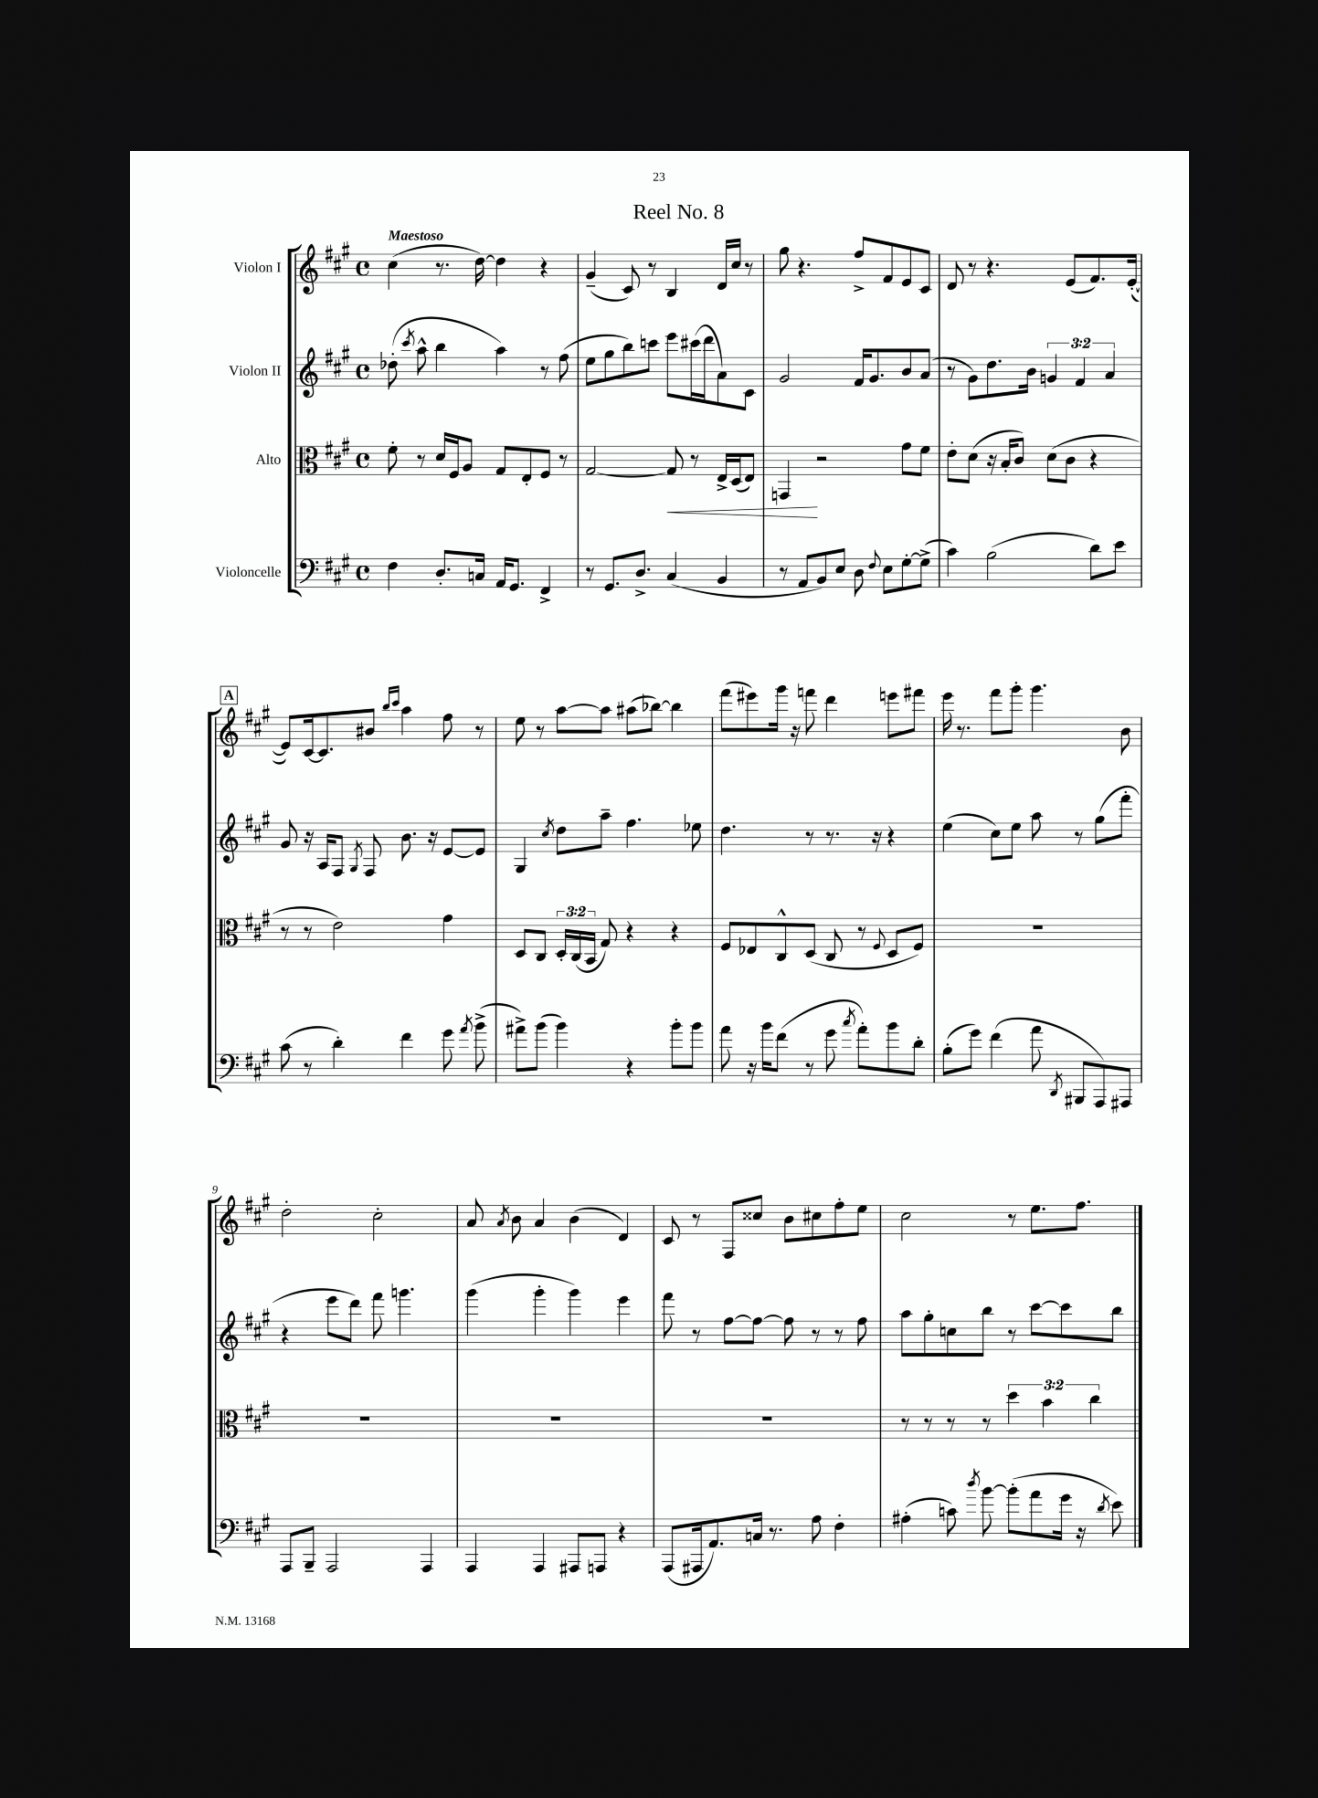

**kern	**kern	**dynam	**kern	**kern
*part4	*part3	*part3	*part2	*part1
*staff4	*staff3	*staff3	*staff2	*staff1
*I"Violoncelle	*I"Alto	*	*I"Violon II	*I"Violon I
*clefF4	*clefC3	*	*clefG2	*clefG2
*k[f#c#g#]	*k[f#c#g#]	*	*k[f#c#g#]	*k[f#c#g#]
*M4/4	*M4/4	*	*M4/4	*M4/4
*met(c)	*met(c)	*	*met(c)	*met(c)
=1	=1	=1	=1	=1
!	!	!	!	!LO:TX:a:B:t=Maestoso
4F#\	8f#'\	.	(8dd-X'\	(4cc#\
.	.	.	8qccc#/	.
.	8r	.	8aa^^\	.
8.D'/L	16d/LL	.	4bb\	8.r
.	16F#/J	.	.	.
.	8A/J	.	.	.
16Cn/Jk	.	.	.	[16dd\)
16AA/KL	8G#/L	.	4aa\)	4dd\]
8.GG#/J	.	.	.	.
.	8E'/	.	.	.
4FF#^/	8F#/J	.	8r	4r
.	8r	.	(8ff#\	.
=2	=2	=2	=2	=2
8r	[2G#/	.	8ee\L	(4g#~/
8.GG#/L	.	.	8gg#\	.
.	.	.	8bb\)	8c#/)
8.D^/J	.	.	.	.
.	.	.	8cccn\J	8r
!	!	!LO:HP:b	!	!
(4C#/	8G#/]	<	8eee\L	4B/
.	8r	.	(16ccc#X\L	.
.	.	.	16ddd\J	.
4BB/	16E^/LL	.	8a\)	16d/LL
.	(16D/J	.	.	16cc#/JJ
.	8E/J)	.	8c#\J	8r
=3	=3	=3	=3	=3
8r	4GGn/	.	2g#/	8gg#\
8AA/L	.	.	.	4.r
8BB/)	2r	[	.	.
8E/J	.	.	.	.
8D\	.	.	16f#/KL	8ff#^/L
.	.	.	8.g#/	.
8qqF#/	.	.	.	.
8E\L	.	.	.	8f#/
[8G#'\	8g#\L	.	8b/	8e/
(8G#^\J]	8f#\J	.	(8a/J	8c#/J
=4	=4	=4	=4	=4
4c#\)	8e'\L	.	8r	8d/
.	(8d\J	.	8g#\L)	8r
(2B\	16r	.	8.dd\	4.r
.	16B'/KL	.	.	.
.	8c#/J)	.	.	.
.	.	.	16b\Jk	.
.	(8d\L	.	6gn/	.
.	8c#\J	.	.	(8e/L
.	.	.	6f#/	.
8d\L)	4r	.	.	8.f#/)
.	.	.	6a/	.
8e\J	.	.	.	.
.	.	.	.	([16e'/Jk
!!LO:LB:g=z
!!LO:REH:place=s1:t=A
=5	=5	=5	=5	=5
(8c#\	8r	.	8g#/	8e/L])
8r	8r	.	16r	[16c#/k
.	.	.	16A/KL	8.c#/]
4d'\)	2e\)	.	8F#/J	.
.	.	.	8qG#/	.
.	.	.	8F#/	8b#X/J
.	.	.	.	16qqbb/LL
.	.	.	.	16qqccc#/JJ
4f#\	.	.	8.b\	4aa\
.	.	.	16r	.
8g#\	4g#\	.	[8e/L	8ff#\
8qa/	.	.	.	.
(8b^\	.	.	8e/J]	8r
=6	=6	=6	=6	=6
8a#X^\L)	8D/L	.	4G#/	8ee\
(8b\J	8C#/J	.	.	8r
.	.	.	8qcc#/	.
4b\)	24D'/LL	.	8dd\L	[8aa\L
.	(24C#/	.	.	.
.	24BB/JJ	.	.	.
.	8G#/)	.	8aa~\J	8aa\J]
4r	4r	.	4.ff#\	(8aa#X\L
.	.	.	.	[8bb-X\J)
8b'\L	4r	.	.	4bb-\]
8b\J	.	.	8ee-X\	.
=7	=7	=7	=7	=7
8a\	8F#/L	.	4.dd\	(8fff#\L
16r	8E-X/	.	.	8eee#X\)
16b\KL	.	.	.	.
(8f#\J	8C#^^/	.	.	16ggg#\Jk
.	.	.	.	16r
8r	(8D/J	.	8r	8fffn\
8g#\	8C#/	.	8.r	4ddd\
8qcc#/	.	.	.	.
8a'\L)	8r	.	.	.
.	.	.	16r	.
.	8qqF#/	.	.	.
8b\	8D/L	.	4r	8eeen\L
8d'\J	8F#/J)	.	.	8fff#X\J
=8	=8	=8	=8	=8
(8B'\L	1r	.	(4ee\	16eee\
.	.	.	.	8.r
8g#\J)	.	.	.	.
(4f#\	.	.	8cc#\L)	8fff#\L
.	.	.	8ee\J	8ggg#'\J
8a\	.	.	8aa\	4.ggg#\
8qDD/	.	.	.	.
8BBB#X/L	.	.	8r	.
8AAA/)	.	.	(8gg#\L	.
8AAA#X/J	.	.	8fff#'\J	8b\
!!LO:LB:g=z
=9	=9	=9	=9	=9
8AAA/L	1r	.	4r	2dd'\
8BBB~/J	.	.	.	.
2AAA/	.	.	8eee\L	.
.	.	.	8ddd\J)	.
.	.	.	8fff#\	2cc#'\
.	.	.	4.gggn\	.
4AAA/	.	.	.	.
=10	=10	=10	=10	=10
4AAA/	1r	.	(4ggg#\	8a/
.	.	.	.	8qa/
.	.	.	.	8b\
4AAA/	.	.	4ggg#'\	4a/
8AAA#X/L	.	.	4ggg#\)	(4b\
8AAAn/J	.	.	.	.
4r	.	.	4eee\	4d/)
=11	=11	=11	=11	=11
(8AAA/L	1r	.	8fff#\	8c#/
16AAA#X/k	.	.	8r	8r
8.AA/)	.	.	.	.
.	.	.	[8ff#\L	8F#/L
16Cn/Jk	.	.	8ff#\J_	8cc##X/J
8.r	.	.	.	.
.	.	.	8ff#\]	8b\L
8A\	.	.	8r	8cc#X\
4F#'\	.	.	8r	8ff#'\
.	.	.	8ff#\	8ee\J
=12	=12	=12	=12	=12
(4A#X'\	8r	.	8aa\L	2cc#\
.	8r	.	8gg#'\	.
8cn\)	8r	.	8ccn\	.
8qdd/	.	.	.	.
[8b\	8r	.	8bb\J	.
(8b'\L]	6dd\	.	8r	8r
8a\	.	.	[8ccc#\L	8.ee\L
.	6b\	.	.	.
16g#\Jk	.	.	8ccc#\]	.
16r	.	.	.	8.ff#\J
.	6cc#\	.	.	.
8qd/	.	.	.	.
8e\)	.	.	8bb\J	.
==	==	==	==	==
*-	*-	*-	*-	*-
